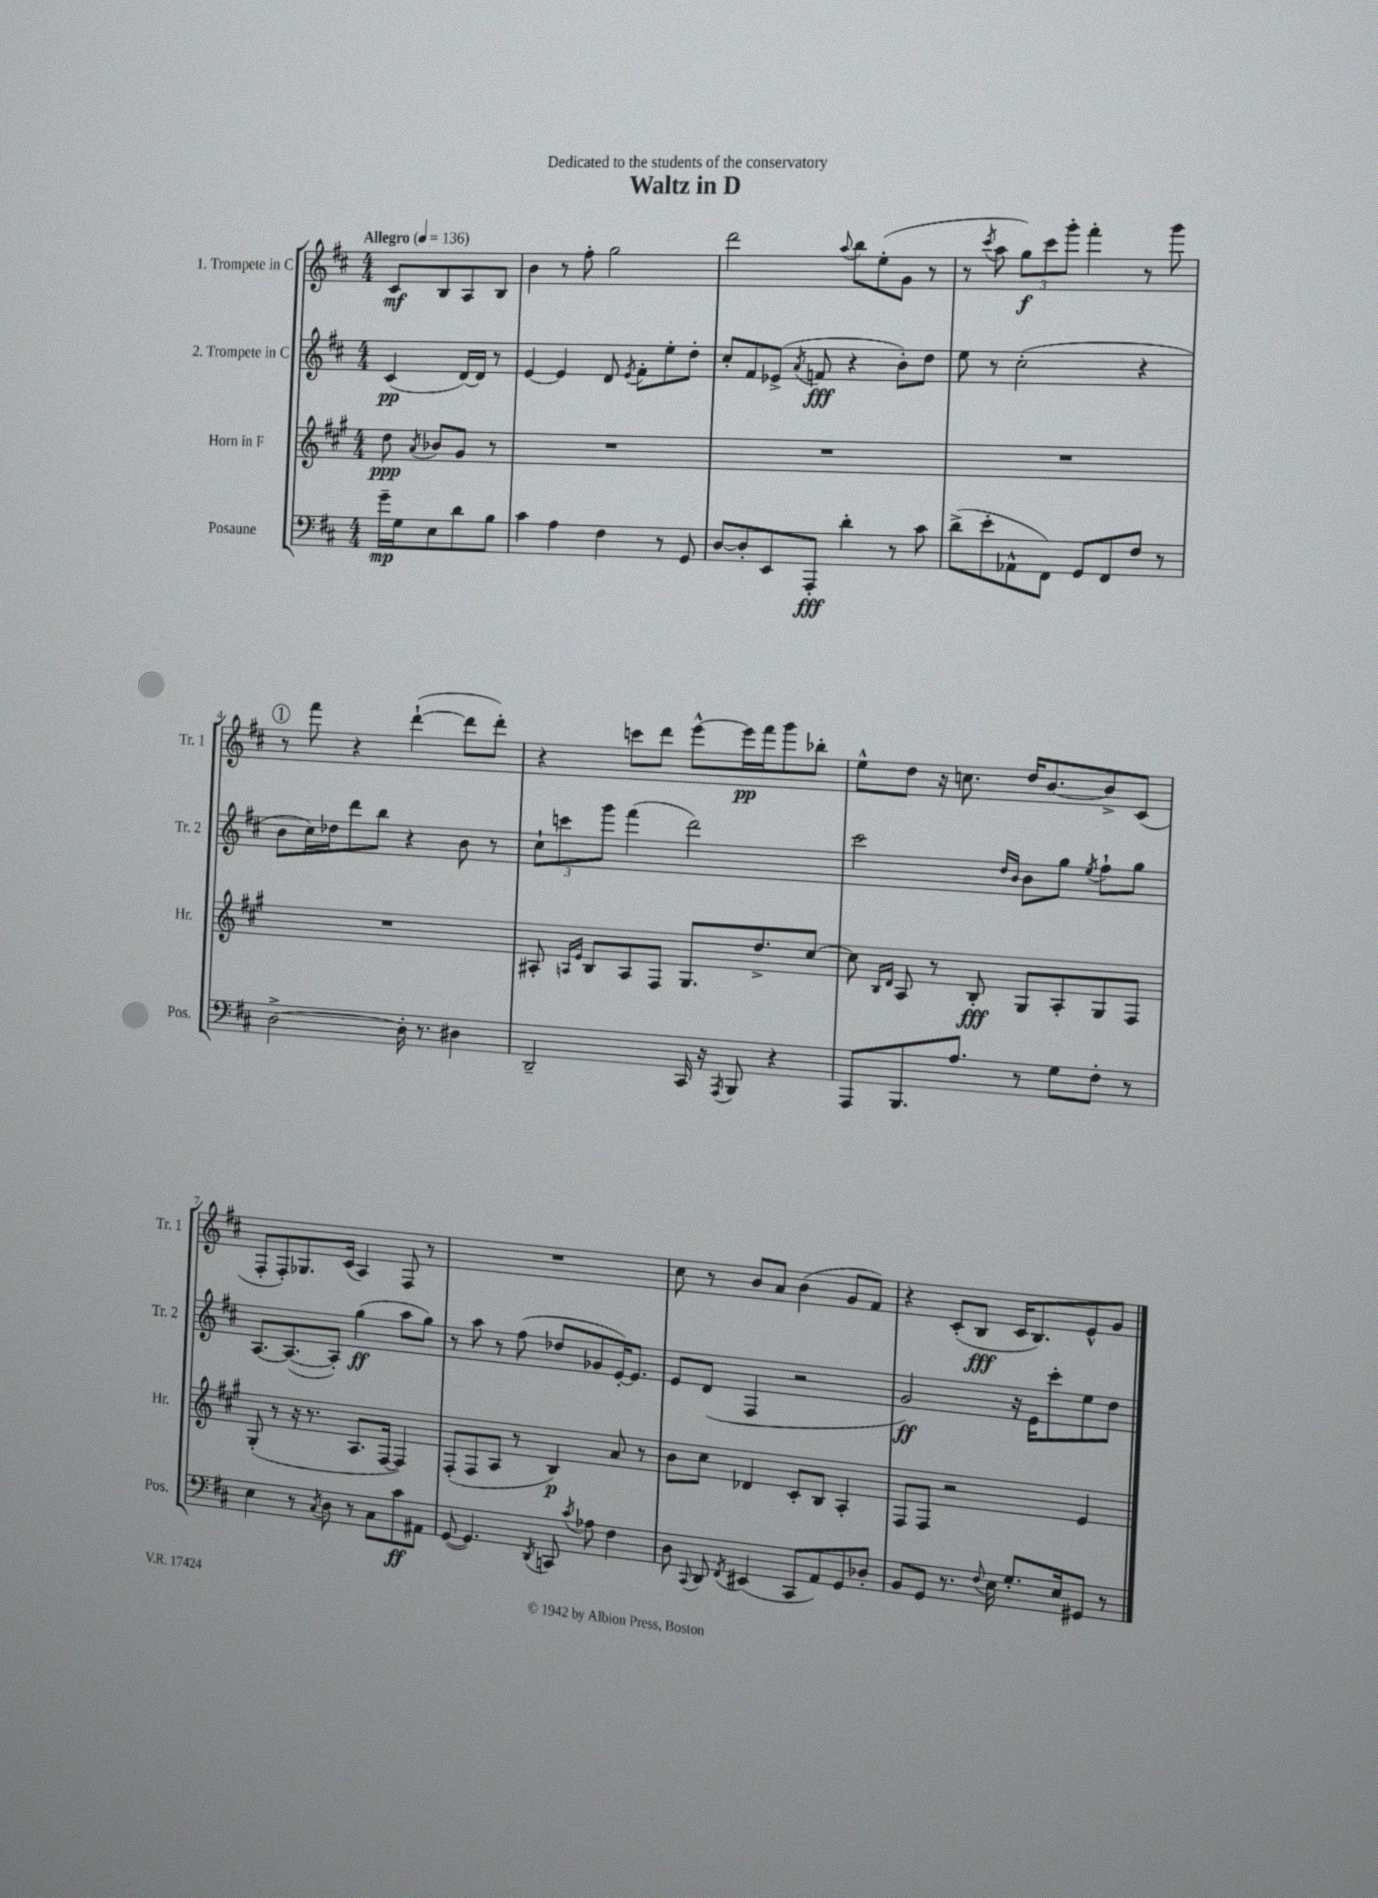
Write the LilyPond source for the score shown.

\header { title = "Waltz in D" dedication = "Dedicated to the students of the conservatory" }
<<
\new StaffGroup <<
\new Staff = "s0" \with { instrumentName = "1. Trompete in C" shortInstrumentName = "Tr. 1" } {
    \clef treble \key d \major \numericTimeSignature \time 4/4 \partial 2 \tempo "Allegro" 4 = 136
    \autoBeamOff cis'8[\mf b8 a8 b8] |
    b'4 r8 fis''8-. g''2 |
    d'''2 \appoggiatura { a''8 } b''8[ e''8-.( g'8] r8 |
    r8 \acciaccatura { cis'''8 } a''8 \tuplet 3/2 { g''8[\f) cis'''8 g'''8]-. } fis'''4-. r8 g'''8 |
    \mark \markup { \circle "1" } r8 fis'''8 r4 d'''4~-!( d'''8[ d'''8]-.) |
    r4 c'''8[ d'''8] e'''8[~-^ e'''16\pp fis'''16 g'''8 bes''8]-. |
    e''8[-^ d''8] r16 c''8. d''16[ b'8.~ b'8-> cis'8]( |
    fis8[-. fis8-.) ges8. cis'16]( a4) fis8 r8 |
    R1 |
    cis''8 r8 b'8[ a'8] b'4( g'8[ fis'8]) |
    r4 cis'8[-.( b8]\fff cis'16[ b8.) e'8-^ g'8] \bar "|." |
}
\new Staff = "s1" \with { instrumentName = "2. Trompete in C" shortInstrumentName = "Tr. 2" } {
    \clef treble \key d \major \numericTimeSignature \time 4/4 \partial 2
    \autoBeamOff cis'4\pp( d'16[~) d'16] r8 |
    e'4~ e'4 d'8 \acciaccatura { e'8 } fis'8[-. e''8-. d''8]-. |
    cis''8[-. fis'8 ees'8]->( \acciaccatura { a'8 } f'8\fff r4 b'8[-.) d''8] |
    e''8 r8 cis''2-.( r4 |
    \mark \markup { \circle "1" } b'8[ cis''16) des''16 d'''8 b''8] r4 b'8 r8 |
    \tuplet 3/2 { cis''8[-! c'''8 g'''8] } fis'''4( d'''2) |
    cis'''2 \grace { d''16[ b'16] } b'8[ g''8] \acciaccatura { e''8 } fis''8[-! g''8] |
    a8.[~ a8.~( a8]-.) g''4\ff( a''8[ g''8]) |
    r8 a''8 r8 fis''8( des''8[ ges'8 e'16~-.) e'8.] |
    e'8[ d'8]( fis4 r2 |
    g'2\ff) r16 e'16[ cis'''8-. e''8 d''8] \bar "|." |
}
\new Staff = "s2" \with { instrumentName = "Horn in F" shortInstrumentName = "Hr." } {
    \clef treble \key a \major \numericTimeSignature \time 4/4 \partial 2
    \autoBeamOff d''8\ppp \acciaccatura { a'8 } bes'8[ gis'8] r8 |
    R1 |
    R1 |
    R1 |
    \mark \markup { \circle "1" } R1 |
    ais8-. \grace { a16[ e'16] } b8[ a8 fis8] gis8.[ d''8.-> cis''8]~ |
    cis''8 \grace { b16[ d'16] } a8 r8 b8-.\fff gis8[ a8-. gis8 fis8] |
    gis8-.( r8 r16 r8. a8.[ fis16]~ fis4) |
    fis8[-.( fis8 a8] r8 b4\p) a'8 r8 |
    b'8[ cis''8] des'4 cis'8[-. b8] a4-. |
    fis8[ fis8] r2 e'4 \bar "|." |
}
\new Staff = "s3" \with { instrumentName = "Posaune" shortInstrumentName = "Pos." } {
    \clef bass \key d \major \numericTimeSignature \time 4/4 \partial 2
    \autoBeamOff g'16[--\mp g16 e8 d'8 b8] |
    cis'4 a4 fis4 r8 g,8 |
    d8[~ d8-. e,8 a,,8]-.\fff d'4-. r8 cis'8 |
    d'8[->( e'8-. aes,8-^ fis,8]) g,8[ fis,8 fis8] r8 |
    \mark \markup { \circle "1" } d2~-> d16-. r8. dis4 |
    d,2-- cis,16 r16 \acciaccatura { a,,8 } b,,8 r4 |
    a,,8[ b,,8. a8.] r8 g8[ fis8]-. r8 |
    e4 r8 \acciaccatura { cis8 } d8 r8 cis8[ cis'8\ff ais,8] |
    g,8~( g,4.) \acciaccatura { d,8 } c,8 \acciaccatura { cis'8 } aes8 fis4 |
    d8 \appoggiatura { cis,8 } d,8 \acciaccatura { fis,8 } eis,4( cis,8[ a,8) g,8 des8]-. |
    b,8[ g,8] r8. \appoggiatura { fis8 } e16 g8.[-. e16 gis,8] r8 \bar "|." |
}
>>
>>
